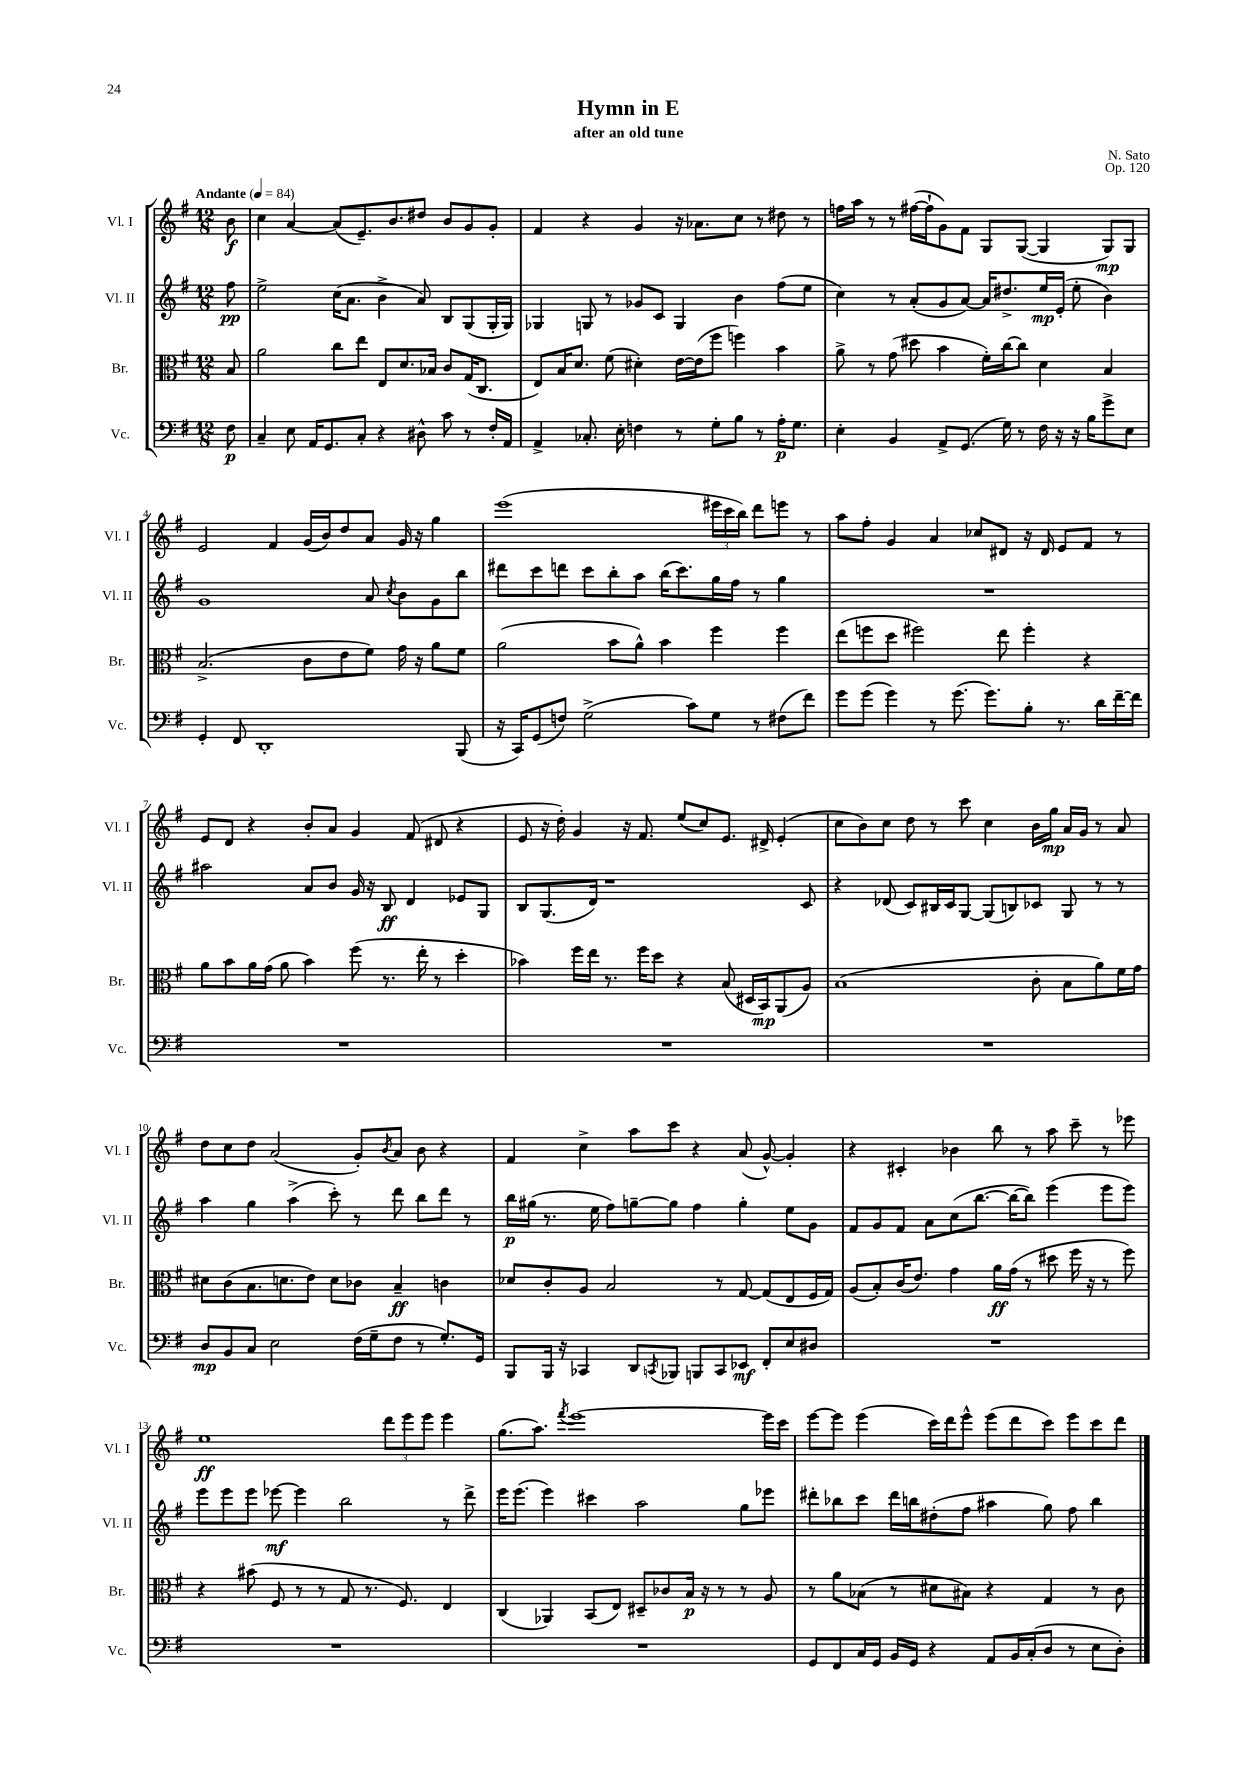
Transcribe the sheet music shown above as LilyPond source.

\header { title = "Hymn in E" composer = "N. Sato" subtitle = "after an old tune" opus = "Op. 120" }
<<
\new StaffGroup <<
\new Staff = "s0" \with { instrumentName = "Vl. I" shortInstrumentName = "Vl. I" } {
    \clef treble \key g \major \numericTimeSignature \time 12/8 \partial 8 \tempo "Andante" 4 = 84
    b'8\f |
    c''4 a'4~ a'8( e'8.--) b'8. dis''8 b'8 g'8 g'8-. |
    fis'4 r4 g'4 r16 aes'8. c''8 r8 dis''8 r8 |
    f''16 a''16 r8 r8 fis''16~( fis''16-! g'8) fis'8 g8 g8~( g4 g8\mp) g8 |
    e'2 fis'4 g'16( b'16) d''8 a'8 g'16 r16 g''4 |
    e'''1( \tuplet 3/2 { eis'''16 c'''16 b''16) } d'''8 e'''8 r8 |
    a''8 fis''8-. g'4 a'4 ces''8 dis'8 r16 dis'16 e'8 fis'8 r8 |
    e'8 d'8 r4 b'8-. a'8 g'4 fis'8( dis'8 r4 |
    e'8 r16 d''16-.) g'4 r16 fis'8. e''8( c''8) e'8. dis'16-> e'4-.( |
    c''8 b'8) c''8 d''8 r8 c'''8 c''4 b'16 g''16\mp a'16 g'16 r8 a'8 |
    d''8 c''8 d''8 a'2( g'8-.) \acciaccatura { b'8 } a'8 b'8 r4 |
    fis'4 c''4-> a''8 c'''8 r4 a'8( g'8~-^) g'4-. |
    r4 cis'4-. bes'4 b''8 r8 a''8 c'''8-- r8 ees'''8 |
    e''1\ff \tuplet 3/2 { d'''8 e'''8 e'''8 } e'''4 |
    g''8.( a''8.) \acciaccatura { fis'''8 } e'''1~ e'''16 c'''16 |
    e'''8~ e'''8 e'''4( c'''16) d'''16 e'''8-^ e'''8( d'''8 c'''8) e'''8 c'''8 d'''8 \bar "|." |
}
\new Staff = "s1" \with { instrumentName = "Vl. II" shortInstrumentName = "Vl. II" } {
    \clef treble \key g \major \numericTimeSignature \time 12/8 \partial 8
    fis''8\pp |
    e''2-> c''16( a'8. b'4-> a'8) b8 g8( g16-. g16) |
    ges4 g8 r8 ges'8 c'8 g4 b'4 fis''8( e''8 |
    c''4) r8 a'8-.( g'8 a'8~) a'16 dis''8.-> e''16\mp e'16-.( e''8-. b'4) |
    g'1 a'8 \acciaccatura { c''8 } b'8 g'8 b''8 |
    dis'''8 c'''8 d'''8 c'''8 b''8-. a''8 b''16( c'''8.) g''16 fis''16 r8 g''4 |
    R1. |
    ais''2 a'8 b'8 g'16 r16 b8\ff d'4 ees'8 g8 |
    b8 g8.( d'16) r1 c'8 |
    r4 des'8( c'8) bis16 c'16 g8~ g8( b8) ces'8 g8 r8 r8 |
    a''4 g''4 a''4->( c'''8-.) r8 d'''8 b''8 d'''8 r8 |
    b''16\p gis''16( r8. e''16 fis''8) g''8~-- g''8 fis''4 g''4-. e''8 g'8 |
    fis'8 g'8 fis'8 a'8 c''8( b''8.~ b''16~ b''8) e'''4( e'''8 e'''8) |
    e'''8 e'''8 e'''8 ees'''8~\mf ees'''4 b''2 r8 d'''8-> |
    e'''16 e'''8.( e'''4) cis'''4 a''2 g''8 ees'''8 |
    dis'''8-. bes''8 c'''8 dis'''16 b''16 dis''8-.( fis''8 ais''4 g''8) fis''8 b''4 \bar "|." |
}
\new Staff = "s2" \with { instrumentName = "Br." shortInstrumentName = "Br." } {
    \clef alto \key g \major \numericTimeSignature \time 12/8 \partial 8
    b8 |
    a'2 c''8 e''8 e8 d'8. bes16 c'8 g16( c8. |
    e8) b16 d'8. fis'8( dis'4-.) e'16~ e'16( fis''8 f''4) b'4 |
    a'8-> r8 g'8( dis''8 b'4 fis'16-.) c''16~ c''8 d'4 b4 |
    b2.->( c'8 e'8 fis'8) g'16 r16 a'8 fis'8 |
    a'2( b'8 a'8-^) b'4 fis''4 fis''4 |
    e''8( f''8 d''8 fis''2) e''8 fis''4-. r4 |
    a'8 b'8 a'16 g'16( a'8 b'4) fis''8( r8. e''16-. r8 d''4-. |
    bes'4) fis''16 e''16 r8. fis''16 d''8 r4 b8( dis16 b,16\mp) a,8( a8) |
    b1( c'8-. b8 a'8) fis'16 g'16 |
    dis'8 c'8( b8. d'8. e'8) d'8 ces'8 b4--\ff c'4 |
    des'8 c'8-. a8 b2 r8 g8~ g8( e8 fis16 g16) |
    a8( b8-.) c'16( e'8.) g'4 a'16\ff g'16( r8 dis''8 fis''16 r16 r8 fis''8) |
    r4 bis'8( fis8 r8 r8 g8 r8. fis8.) e4 |
    c4( aes,4) b,8( e8) dis8-- ces'8 b16\p r16 r8 r8 a8 |
    r8 a'8 bes8( r8 dis'8 bis8) r4 g4 r8 c'8 \bar "|." |
}
\new Staff = "s3" \with { instrumentName = "Vc." shortInstrumentName = "Vc." } {
    \clef bass \key g \major \numericTimeSignature \time 12/8 \partial 8
    fis8\p |
    c4-- e8 a,16 g,8. c8-. r4 dis8-^ c'8 r8 fis16-. a,16 |
    a,4-> ces8.-. e16-. f4 r8 g8-. b8 r8 a16-.\p g8. |
    e4-. b,4 a,8-> g,8.( g16) r8 fis16 r16 r16 b16 g'8-> e8 |
    g,4-. fis,8 d,1-. b,,8( |
    r16 c,16) g,8( f8) g2->( c'8) g8 r8 fis8( fis'8) |
    g'8 g'8( g'4) r8 g'8.( g'8.) b8-. r8. d'16 fis'16~-- fis'16 |
    R1. |
    R1. |
    R1. |
    d8\mp b,8 c8 e2 fis16( g16-- fis8 r8 g8.-.) g,16 |
    b,,8 b,,16 r16 ces,4 d,8 \acciaccatura { c,8 } bes,,8 b,,8 c,8 ees,8\mf fis,8-. e8 dis8 |
    R1. |
    R1. |
    R1. |
    g,8 fis,8 c16 g,16 b,16 g,16 r4 a,8 b,16 c16-.( d8 r8 e8 d8-.) \bar "|." |
}
>>
>>
